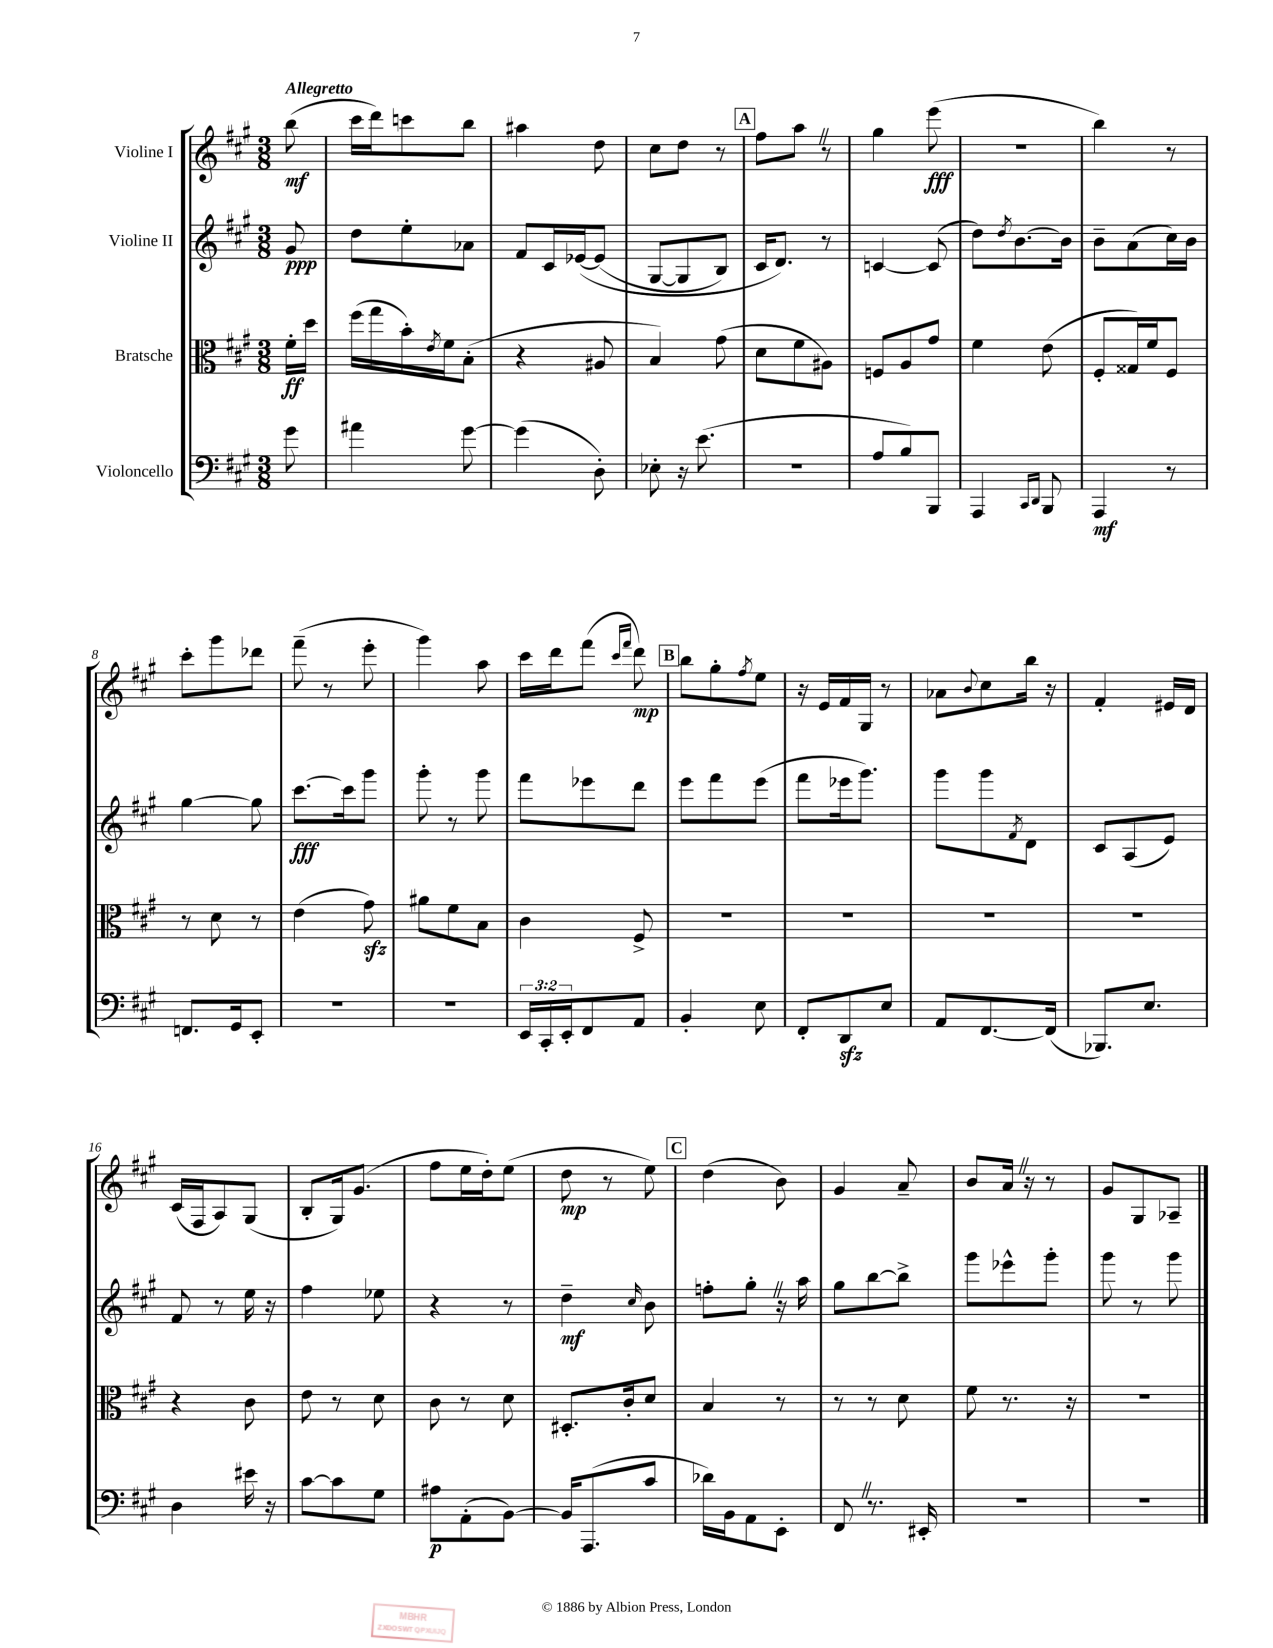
<<
\new StaffGroup <<
\new Staff = "s0" \with { instrumentName = "Violine I" } {
    \clef treble \key a \major \numericTimeSignature \time 3/8 \partial 8 \tempo "Allegretto"
    b''8\mf( |
    cis'''16 d'''16) c'''8 b''8 |
    ais''4 d''8 |
    cis''8 d''8 r8 |
    \mark \markup { \box "A" } fis''8 a''8 \once \override BreathingSign.text = \markup { \musicglyph "scripts.caesura.straight" } \breathe r8 |
    gis''4 e'''8\fff( |
    R4. |
    b''4) r8 |
    cis'''8-. gis'''8 des'''8 |
    fis'''8--( r8 e'''8-. |
    gis'''4) a''8 |
    cis'''16 d'''16 fis'''8( \grace { cis'''16 fis'''16 } d'''8\mp) |
    \mark \markup { \box "B" } b''8 gis''8-. \acciaccatura { fis''8 } e''8 |
    r16 e'16 fis'16 gis16 r8 |
    aes'8 \appoggiatura { b'8 } cis''8 b''16 r16 |
    fis'4-. eis'16 d'16 |
    cis'16( fis16 a8) gis8( |
    b8-. gis16) gis'8.( |
    fis''8 e''16 d''16-.) e''8( |
    d''8\mp r8 e''8) |
    \mark \markup { \box "C" } d''4( b'8) |
    gis'4 a'8-- |
    b'8 a'16 \once \override BreathingSign.text = \markup { \musicglyph "scripts.caesura.straight" } \breathe r16 r8 |
    gis'8 gis8 aes8-- \bar "|." |
}
\new Staff = "s1" \with { instrumentName = "Violine II" } {
    \clef treble \key a \major \numericTimeSignature \time 3/8 \partial 8
    gis'8\ppp |
    d''8 e''8-. aes'8 |
    fis'8 cis'16 ees'16~\( ees'8( |
    gis8~ gis8 b8) |
    \mark \markup { \box "A" } cis'16 d'8.\) r8 |
    c'4~ c'8( |
    d''8) \acciaccatura { d''8 } b'8.~ b'16 |
    b'8-- a'8( cis''16) b'16 |
    gis''4~ gis''8 |
    cis'''8.~\fff cis'''16 gis'''8 |
    gis'''8-. r8 gis'''8 |
    fis'''8 ees'''8 d'''8 |
    \mark \markup { \box "B" } e'''8 fis'''8 e'''8( |
    fis'''8 ees'''16 gis'''8.) |
    gis'''8 gis'''8 \acciaccatura { fis'8 } d'8 |
    cis'8 a8( e'8) |
    fis'8 r8 e''16 r16 |
    fis''4 ees''8 |
    r4 r8 |
    d''4--\mf \grace { cis''16 } b'8 |
    \mark \markup { \box "C" } f''8-. gis''8-. \once \override BreathingSign.text = \markup { \musicglyph "scripts.caesura.straight" } \breathe r16 a''16 |
    gis''8 b''8~ b''8-> |
    gis'''8 ees'''8-^ gis'''8-. |
    gis'''8 r8 gis'''8 \bar "|." |
}
\new Staff = "s2" \with { instrumentName = "Bratsche" } {
    \clef alto \key a \major \numericTimeSignature \time 3/8 \partial 8
    fis'16-.\ff d''16 |
    fis''16( gis''16 b'16-.) \acciaccatura { e'8 } fis'16 b8-.( |
    r4 ais8 |
    b4) gis'8( |
    \mark \markup { \box "A" } d'8 fis'8 ais8) |
    f8 a8 gis'8 |
    fis'4 e'8( |
    fis8-. gisis16) fis'16 fis8 |
    r8 d'8 r8 |
    e'4( gis'8\sfz) |
    ais'8 fis'8 b8 |
    cis'4 fis8-> |
    \mark \markup { \box "B" } R4. |
    R4. |
    R4. |
    R4. |
    r4 cis'8 |
    e'8 r8 d'8 |
    cis'8 r8 d'8 |
    dis8.-. cis'16-. d'8 |
    \mark \markup { \box "C" } b4 r8 |
    r8 r8 d'8 |
    fis'8 r8. r16 |
    R4. \bar "|." |
}
\new Staff = "s3" \with { instrumentName = "Violoncello" } {
    \clef bass \key a \major \numericTimeSignature \time 3/8 \override Staff.TupletNumber.text = #tuplet-number::calc-fraction-text \partial 8
    gis'8 |
    ais'4 gis'8~ |
    gis'4( d8-.) |
    ees8-. r16 e'8.( |
    \mark \markup { \box "A" } R4. |
    a8 b8) b,,8 |
    a,,4 \grace { cis,16 d,16 } b,,8 |
    a,,4\mf r8 |
    f,8. gis,16 e,8-. |
    R4. |
    R4. |
    \tuplet 3/2 { e,16 cis,16-. e,16-. } fis,8 a,8 |
    \mark \markup { \box "B" } b,4-. e8 |
    fis,8-. d,8\sfz e8 |
    a,8 fis,8.~ fis,16( |
    bes,,8.) e8. |
    d4 eis'16 r16 |
    cis'8~ cis'8 gis8 |
    ais8\p a,8-.( b,8~) |
    b,16 a,,8.( cis'8 |
    \mark \markup { \box "C" } des'16) b,16 a,8 e,8-. |
    fis,8 \once \override BreathingSign.text = \markup { \musicglyph "scripts.caesura.straight" } \breathe r8. eis,16-. |
    R4. |
    R4. \bar "|." |
}
>>
>>
